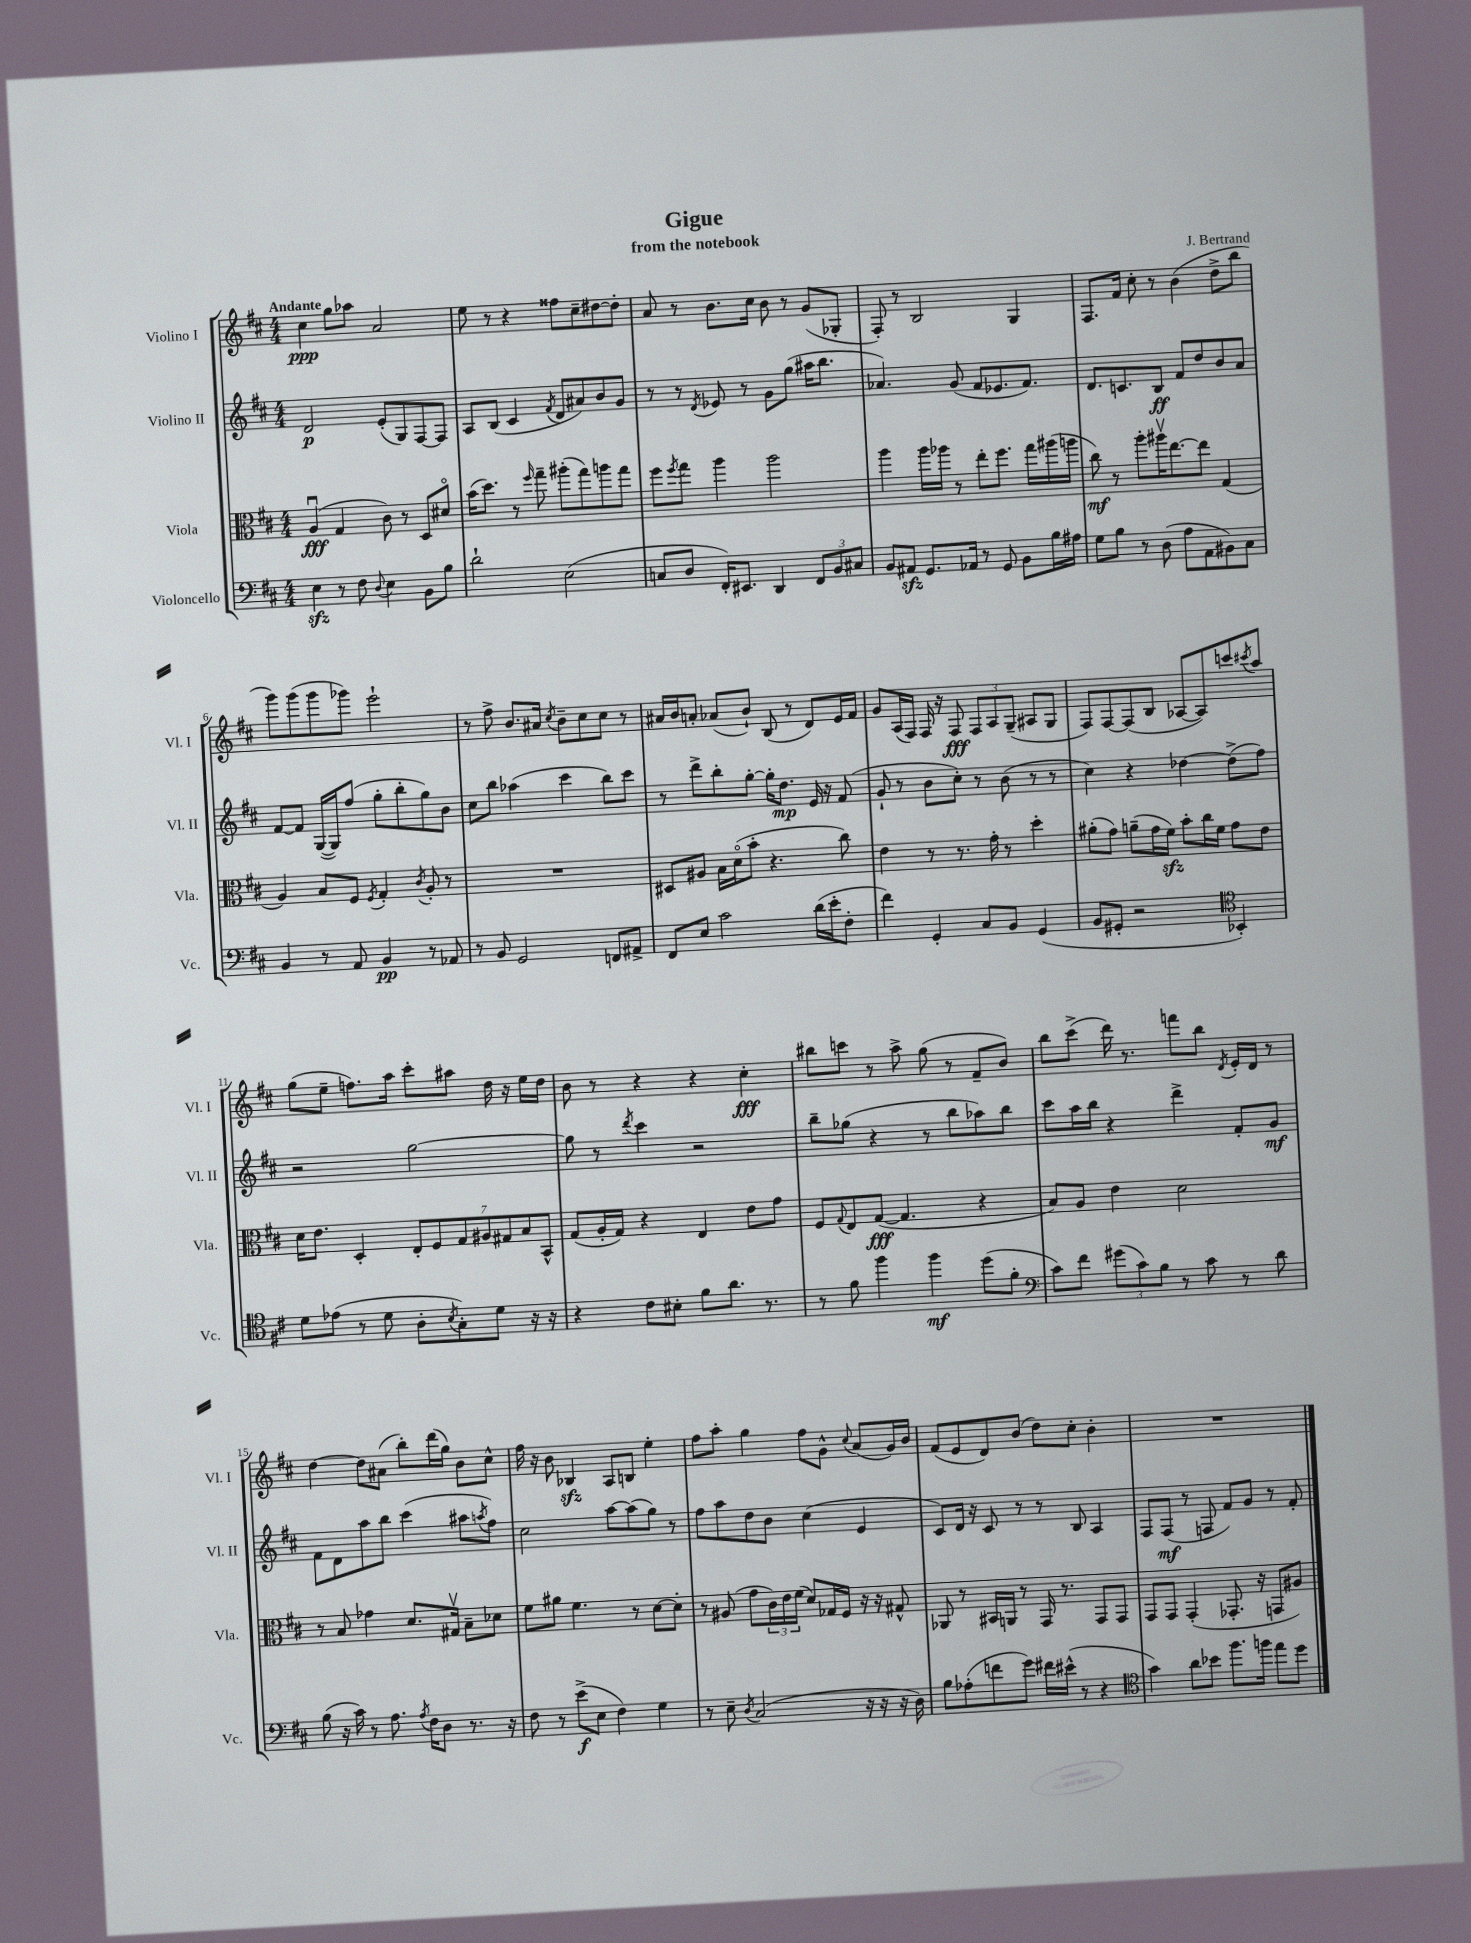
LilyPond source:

\header { title = "Gigue" composer = "J. Bertrand" subtitle = "from the notebook" }
<<
\new StaffGroup <<
\new Staff = "s0" \with { instrumentName = "Violino I" shortInstrumentName = "Vl. I" } {
    \clef treble \key d \major \numericTimeSignature \time 4/4 \tempo "Andante"
    cis''4\ppp g''8 aes''8 a'2 |
    e''8 r8 r4 fisis''8 cis''8-- dis''8~ dis''8-. |
    a'8 r8 b'8. cis''16 b'8 r8 g'8( ges8-. |
    fis8-.) r8 b2 g4 |
    fis8. fis'16 cis''8-. r8 b'4( d''8-> b''8 |
    g'''8) g'''8( g'''8 ges'''8) e'''2-! |
    r8 fis''8-> b'8. ais'16 \acciaccatura { cis''8 } b'8-- cis''8 cis''8 r8 |
    ais'16 b'16 a'8-. aes'8( b'8-!) b8( r8 d'8) e'16 fis'16 |
    g'8 a16( fis16) fis16 r16 fis8\fff \tuplet 3/2 { fis8 a8 g8--( } ais8 g8 |
    fis8) fis8~ fis8( b8 aes8~ aes8) c'''8 \acciaccatura { cis'''8 } a''8 |
    g''8( e''8-- f''8.) a''16 cis'''8-. ais''8 d''16 r16 e''16 d''16 |
    b'8 r8 r4 r4 cis''4-.\fff |
    bis''8 c'''8 r8 a''8-> g''8( r8 fis'8-- b'8) |
    b''8 cis'''8->( d'''16) r8. f'''8 b''8 \acciaccatura { d'8 } e'16-. d'16 r8 |
    d''4~ d''8 ais'8( b''8-.) d'''16( g''16) b'8 cis''8-^ |
    fis''16 r16 b'8 bes4\sfz a8 b8 e''4-. |
    fis''8 a''8-. g''4 fis''8 g'8-^ \appoggiatura { cis''8 } a'8( g'16) b'16 |
    fis'8( e'8 d'8) b'8( d''8) cis''8-. b'4-. |
    R1 \bar "|." |
}
\new Staff = "s1" \with { instrumentName = "Violino II" shortInstrumentName = "Vl. II" } {
    \clef treble \key d \major \numericTimeSignature \time 4/4
    d'2\p e'8-.( g8) fis8~ fis8 |
    a8 b8( cis'4 \acciaccatura { fis'8 } d'8 ais'8) b'8 g'8 |
    r8 r8 \acciaccatura { d'8 } ees'8 r8 g'8 g''8( ais''16 b''8. |
    aes'4.) g'8( fis'8 ees'8. fis'8.) |
    d'8. c'8. b8\ff fis'8 d''8 b'8 a'8 |
    fis'8~ fis'8 g16~( g16) fis''8( g''8-. b''8-. g''8) b'8 |
    cis''8 b''8 aes''4( cis'''4 b''8) cis'''8 |
    r8 d'''8-> b''8-. g''8~-. g''16-. d''8.\mp e'16 r16 fis'8( |
    g'8-! r8 b'8 cis''8-.) r8 b'8( r8 r8 |
    cis''4) r4 des''4~ des''8->( fis''8) |
    r2 g''2~ |
    g''8 r8 \acciaccatura { d'''8 } cis'''4 r2 |
    b''8-- ges''8( r4 r8 b''8 aes''8) b''8 |
    cis'''8 a''16 b''16 r4 d'''4-> fis'8-. g'8\mf |
    fis'8 d'8 a''8 b''8 cis'''4( ais''8 \acciaccatura { a''8 } fis''8) |
    cis''2 a''8~ a''8( g''8) r8 |
    fis''8 a''8 d''8 b'8 cis''4( e'4 |
    cis'8) d'16 r16 cis'8 r8 r8 b8 a4 |
    fis8 fis8\mf( r8 f8 fis'8) g'8 r8 fis'8-. \bar "|." |
}
\new Staff = "s2" \with { instrumentName = "Viola" shortInstrumentName = "Vla." } {
    \clef alto \key d \major \numericTimeSignature \time 4/4
    a4\downbow\fff( g4 cis'8) r8 d8 dis'8\flageolet |
    b'16( d''8.) r8 \grace { fis''16 } g''8-- ais''8-.( g''8) a''8 g''8 |
    fis''8 \acciaccatura { fis''8 } g''8 a''4 a''2 |
    a''4 a''16 aes''16 r8 e''8-. fis''8. g''16 ais''16( a''16 |
    cis''8\mf) r8 a''8-. ais''16\upbow e''8.~ e''8 g4( |
    a4) b8 fis8 \acciaccatura { fis8 } g4-. \acciaccatura { cis'8 } a8-. r8 |
    R1 |
    dis8 ais8 b16 d'16\flageolet( b'8-. r4. cis''8) |
    e'4 r8 r8. g'16-. r8 d''4-. |
    ais'8-.( g'8) a'8--( g'16 fis'16\sfz) b'8-. cis''16 fis'16 g'8 e'8 |
    d'16 e'8. d4-. \tuplet 7/4 { e8-. fis8 g8 ais8 gis8 b8 b,8-^ } |
    g8( a16-. g16) r4 e4 e'8 g'8 |
    fis8 \appoggiatura { g8 } e8 g8~\fff( g4. r4 |
    b8) a8 e'4 d'2 |
    r8 b8 ges'4 d'8. gis16\upbow b8-- des'8 |
    fis'8 ais'8 fis'4. r8 d'8~ d'8-. |
    r8 ais8( g'8 \tuplet 3/2 { cis'16) e'16 fis'16( } d'8) ges16 fis16 r16 r16 gis8-^ |
    aes,8 r8 bis,16 a,16 r8 g,16 r8. g,8 g,8 |
    g,8 g,8 g,4-.( ges,8.-. r16 g,8 ais8) \bar "|." |
}
\new Staff = "s3" \with { instrumentName = "Violoncello" shortInstrumentName = "Vc." } {
    \clef bass \key d \major \numericTimeSignature \time 4/4
    e4\sfz r8 fis8 \appoggiatura { d8 } e4 b,8 b8 |
    d'2-! e2( |
    c8 d8 fis,16-.) eis,8. d,4 \tuplet 3/2 { fis,8 b,8 cis8 } |
    b,8 ais,8\sfz g,8. aes,16 r8 g,8 b,8 b16 ais16 |
    g8 b8 r8 d8( a8 a,8 bis,8) cis8 |
    b,4 r8 a,8 b,4\pp r8 aes,8 |
    r8 b,8 g,2 f,8 ais,8-> |
    fis,8 e8 cis'2 d'16( e'16-. fis8-. |
    fis'4) g,4-. cis8 b,8 g,4( |
    b,8 gis,8-. r2 \clef tenor bes,4-.) |
    d'8 ees'8( r8 d'8 a8-. \acciaccatura { b8 } g8-.) d'8 r16 r16 |
    r4 cis'8 bis8-. fis'8 a'8. r8. |
    r8 fis'8 fis''4 fis''4\mf d''8( fis'8-. |
    \clef bass cis'8) fis'8 \tuplet 3/2 { gis'8( cis'8) b8 } r8 cis'8 r8 d'8 |
    b8( r16 cis'16) r8 a8. \acciaccatura { a8 } fis16 d8 r8. r16 |
    fis8 r8 e'8->\f( e8 fis4) g4 |
    r8 e8-- \acciaccatura { d8 } cis2( r16 r16 r16 d16) |
    b8 aes8-.( f'8 g'8) fis'16 eis'16-^( r8 r4 |
    \clef tenor g'4) a'8 bes'8 fis''8. f''16 e''8 d''8 \bar "|." |
}
>>
>>
